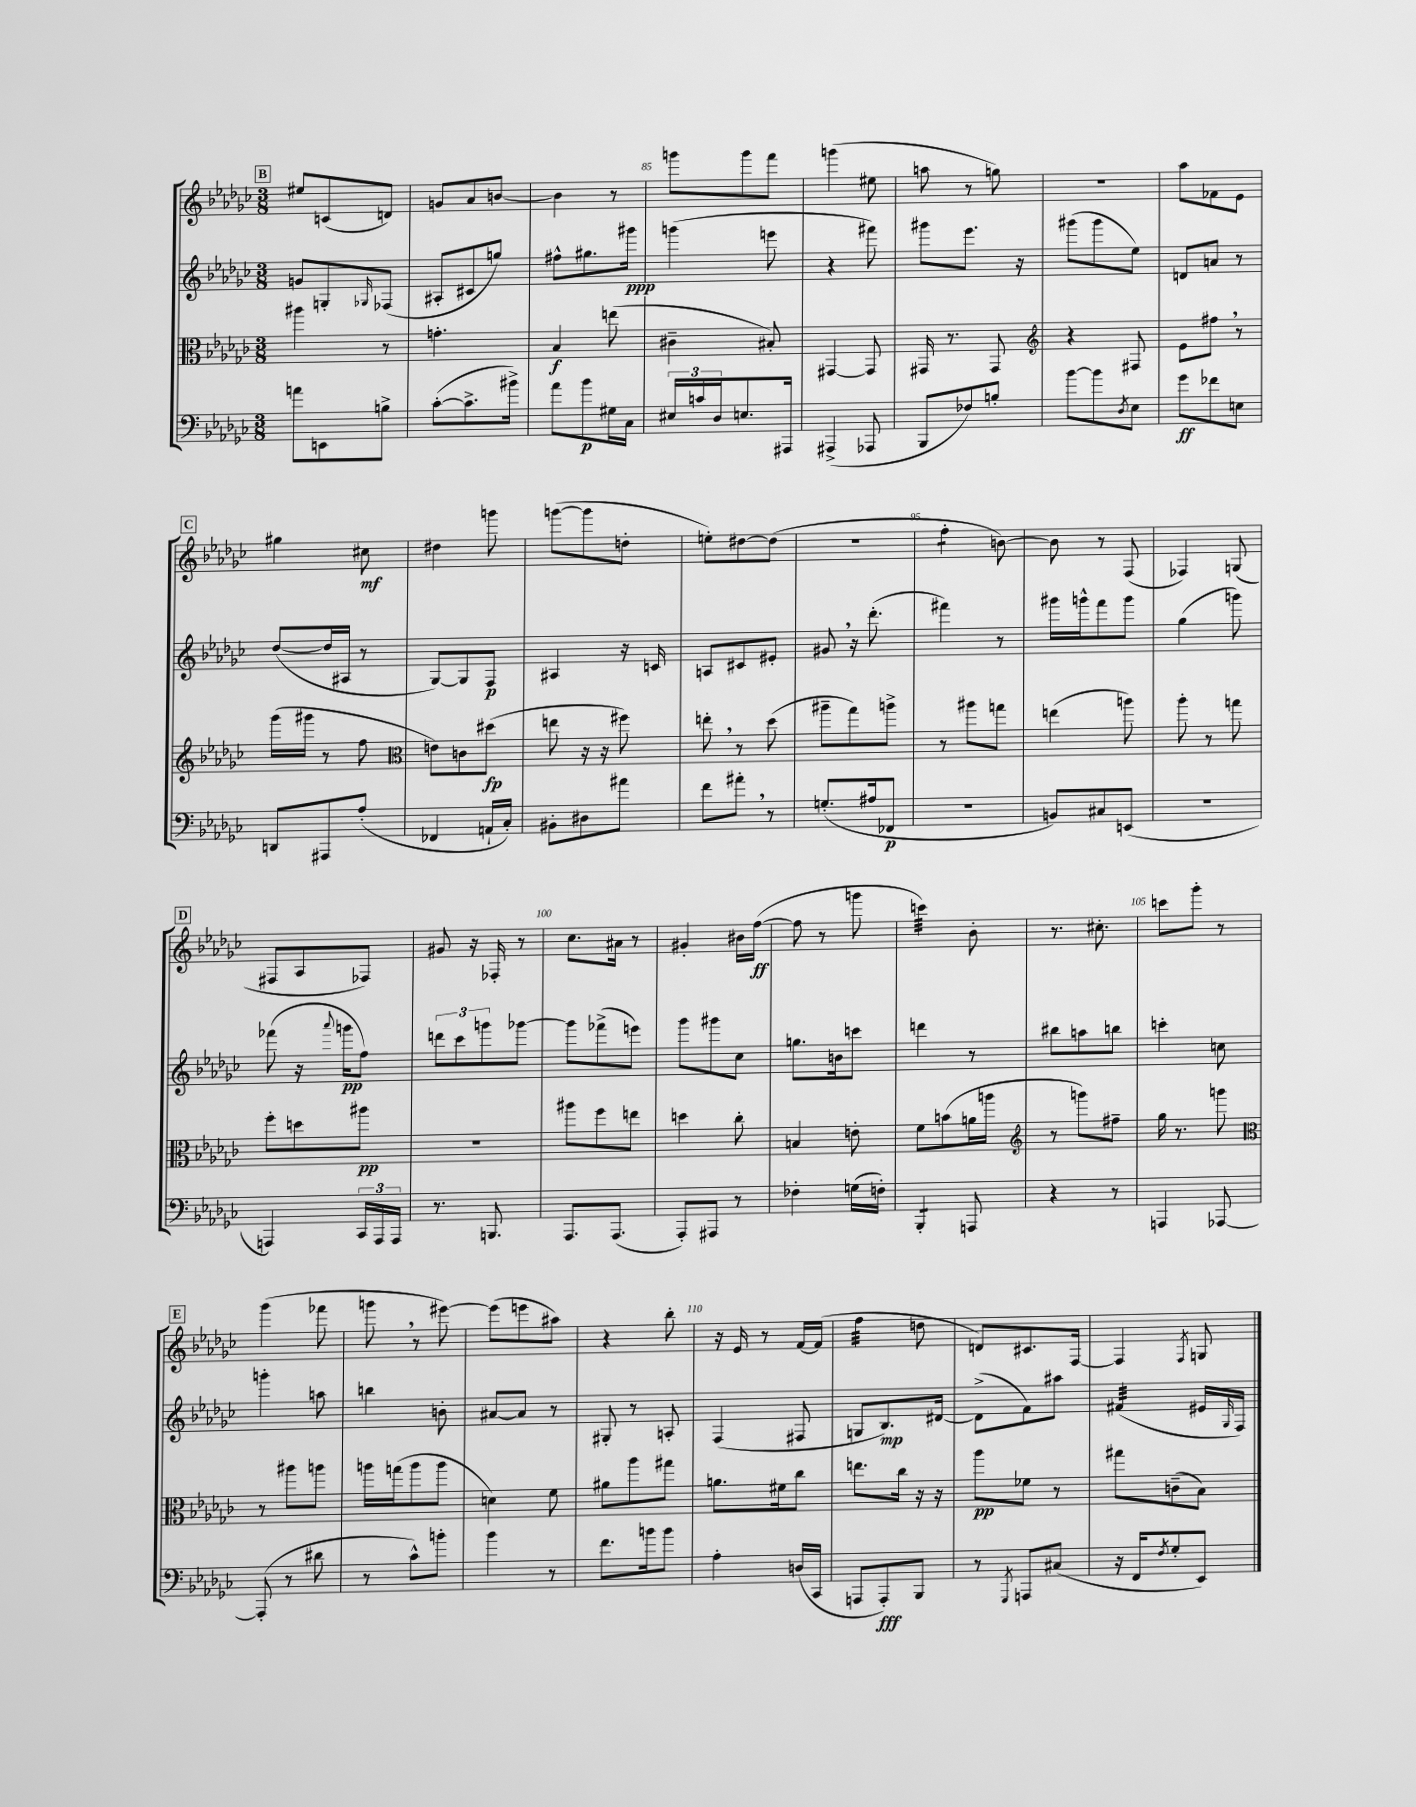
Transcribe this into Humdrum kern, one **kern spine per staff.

**kern	**kern	**kern	**kern
*staff4	*staff3	*staff2	*staff1
*clefF4	*clefC3	*clefG2	*clefG2
*k[b-e-a-d-g-c-]	*k[b-e-a-d-g-c-]	*k[b-e-a-d-g-c-]	*k[b-e-a-d-g-c-]
*M3/8	*M3/8	*M3/8	*M3/8
8a	4aa#	8g	8ee#
8EE	.	8G'	(8c
.	.	16qqG-	.
8B^	8r	(8F-	8d)
=	=	=	=
([8c-'	4.g'	8A#'	8g
8.c-^]	.	8c#	8a-
.	.	8gg)	[8b
16b#^)	.	.	.
=	=	=	=
8a-	4B-	8ff#^^	4b]
8b-	.	8.gg#	.
16G#	(8ee	.	8r
16C-	.	16ggg#	.
=	=	=	=
24E#	4c#~	(4ggg	8ggg
24c	.	.	.
24D-	.	.	.
8.E	.	.	8ggg
.	8B#')	8eee	8fff
16AAA#	.	.	.
=	=	=	=
(4AAA#^	[4GG#	4r	(4ggg
8AAA-	8GG#]	8fff#)	8ee#
=	=	=	=
8BBB-	16GG#	8ggg#	8aa
.	8.r	.	.
8F-)	.	8.eee-	8r
8B'	8GG#	.	8gg)
.	.	16r	.
=	=	=	=
*	*clefG2	*	*
[8b-	4r	(8ggg#	4.r
8b-]	.	8ggg#	.
8qD-	.	.	.
8E-	8F#	8ee-)	.
=	=	=	=
8g-	8e-	8d	8aa-
8f-	8ff#	8a	8f-
8E	8r	8r	8e-
=	=	=	=
8DD	(16ggg-	([8dd-	4gg#
.	16ggg#	.	.
8AAA#	8r	16dd-]	.
.	.	16A#	.
(8A-'	8ff	8r	8cc#
=	=	=	=
*	*clefC3	*	*
4FF-	8e)	[8G-)	4dd#
.	8c	8G-]	.
16AA`	(8dd#	8F	8ggg
16C-')	.	.	.
=	=	=	=
8BB#'	8ee	4A#	([8ggg
8D#	16r	.	8ggg]
.	16r	.	.
8a#	8ff#)	16r	8dd'
.	.	16c	.
=	=	=	=
8f	8ee'	8A	8ee')
8a#'	8r	8c#	[8dd#
8r	(8dd-	8e#'	(8dd#]
=	=	=	=
(8.G'	8aa#~	8g#	4.r
.	8gg-)	16r	.
16A#	.	(8.ddd-'	.
8FF-	8aa^	.	.
=	=	=	=
4.r	8r	4fff#)	4ff'
.	8aa#	.	.
.	8gg	8r	[8b)
=	=	=	=
8BB)	(4ee	16ggg#	8b]
.	.	16ggg^^	.
8C#	.	8fff	8r
(8EE	8aa)	8ggg	(8F
=	=	=	=
4.r	8aa-'	(4gg-	4F-)
.	8r	.	.
.	8gg	8ggg)	(8G
=	=	=	=
4AAA)	8ff'	(8fff-	8F#
.	8dd	16r	8A-
.	.	8qqaaa-	.
.	.	16ggg	.
24CC-	8aa#	8ff)	8F-)
24AAA	.	.	.
24AAA	.	.	.
=	=	=	=
8.r	4.r	12ddd	8g#
.	.	12ccc-	.
.	.	.	16r
.	.	12ggg	.
8.BBB	.	.	16F-'
.	.	[8ggg-	8r
=	=	=	=
8.AAA-	8aa#	8ggg-]	8.cc-
.	8ff	(8fff-^	.
(8.AAA-	.	.	16a#
.	8ee	8eee)	8r
=	=	=	=
8AAA-')	4dd	8ggg-	4g#'
8AAA#	.	8ggg#	.
8r	8cc-'	8cc-	16b#
.	.	.	([16ff
=	=	=	=
4F-'	4B	8.gg	8ff]
.	.	.	8r
.	.	16b	.
(16G	8e'	8ccc	8ggg
16F')	.	.	.
=	=	=	=
4BBB-'	8f	4ddd	4ccc)
.	(8b	.	.
8AAA	16a	8r	8b-'
.	16aa	.	.
=	=	=	=
*	*clefG2	*	*
4r	8r	8bb#	8.r
.	8ggg)	8aa	.
.	.	.	8.cc#'
8r	8ff#~	8bb	.
=	=	=	=
4AAA	16gg-	4ccc'	8ccc
.	8.r	.	.
.	.	.	8ggg-'
[8AAA-	8ggg	8cc	8r
=	=	=	=
*	*clefC3	*	*
(8AAA-']	8r	4ggg'	(4ggg-
8r	8aa#	.	.
8d#	8aa	8aa	8fff-
=	=	=	=
8r	16aa	4bb	8ggg
.	(16gg	.	.
8c-^^)	8aa	.	8r
8b'	8aa	8b'	[8eee#)
=	=	=	=
4b-	4d)	[8a#	(8eee#]
.	.	8a#]	8eee
8r	8f	8r	8aa#)
=	=	=	=
8.f	8a#	8G#'	4r
.	8aa-	8r	.
16b	.	.	.
8b	8gg#	8A'	8bb-'
=	=	=	=
4A-'	8.a	(4F	16r
.	.	.	16e-
.	.	.	8r
.	16f#	.	.
(16D	8cc-	8F#	[16f
16CC-	.	.	(16f]
=	=	=	=
8AAA	8.ee	8G	4ff
8AAA')	.	8.B-)	.
.	16cc-	.	.
8BBB-	16r	.	8dd
.	16r	[16d#	.
=	=	=	=
8r	8aa-	(8d#^]	8d)
8qGGG-	.	.	.
8AAA	8f-	8f)	8.c#
(8C#	8r	8aa#	.
.	.	.	[16F
=	=	=	=
16r	8gg#	(4f#	4F]
16FF	.	.	.
8qF	.	.	.
8G-'	(8c~	.	.
.	.	.	8qF
8EE-)	8B-)	16e#	8G
.	.	16qqG-	.
.	.	16F)	.
==	==	==	==
*-	*-	*-	*-
